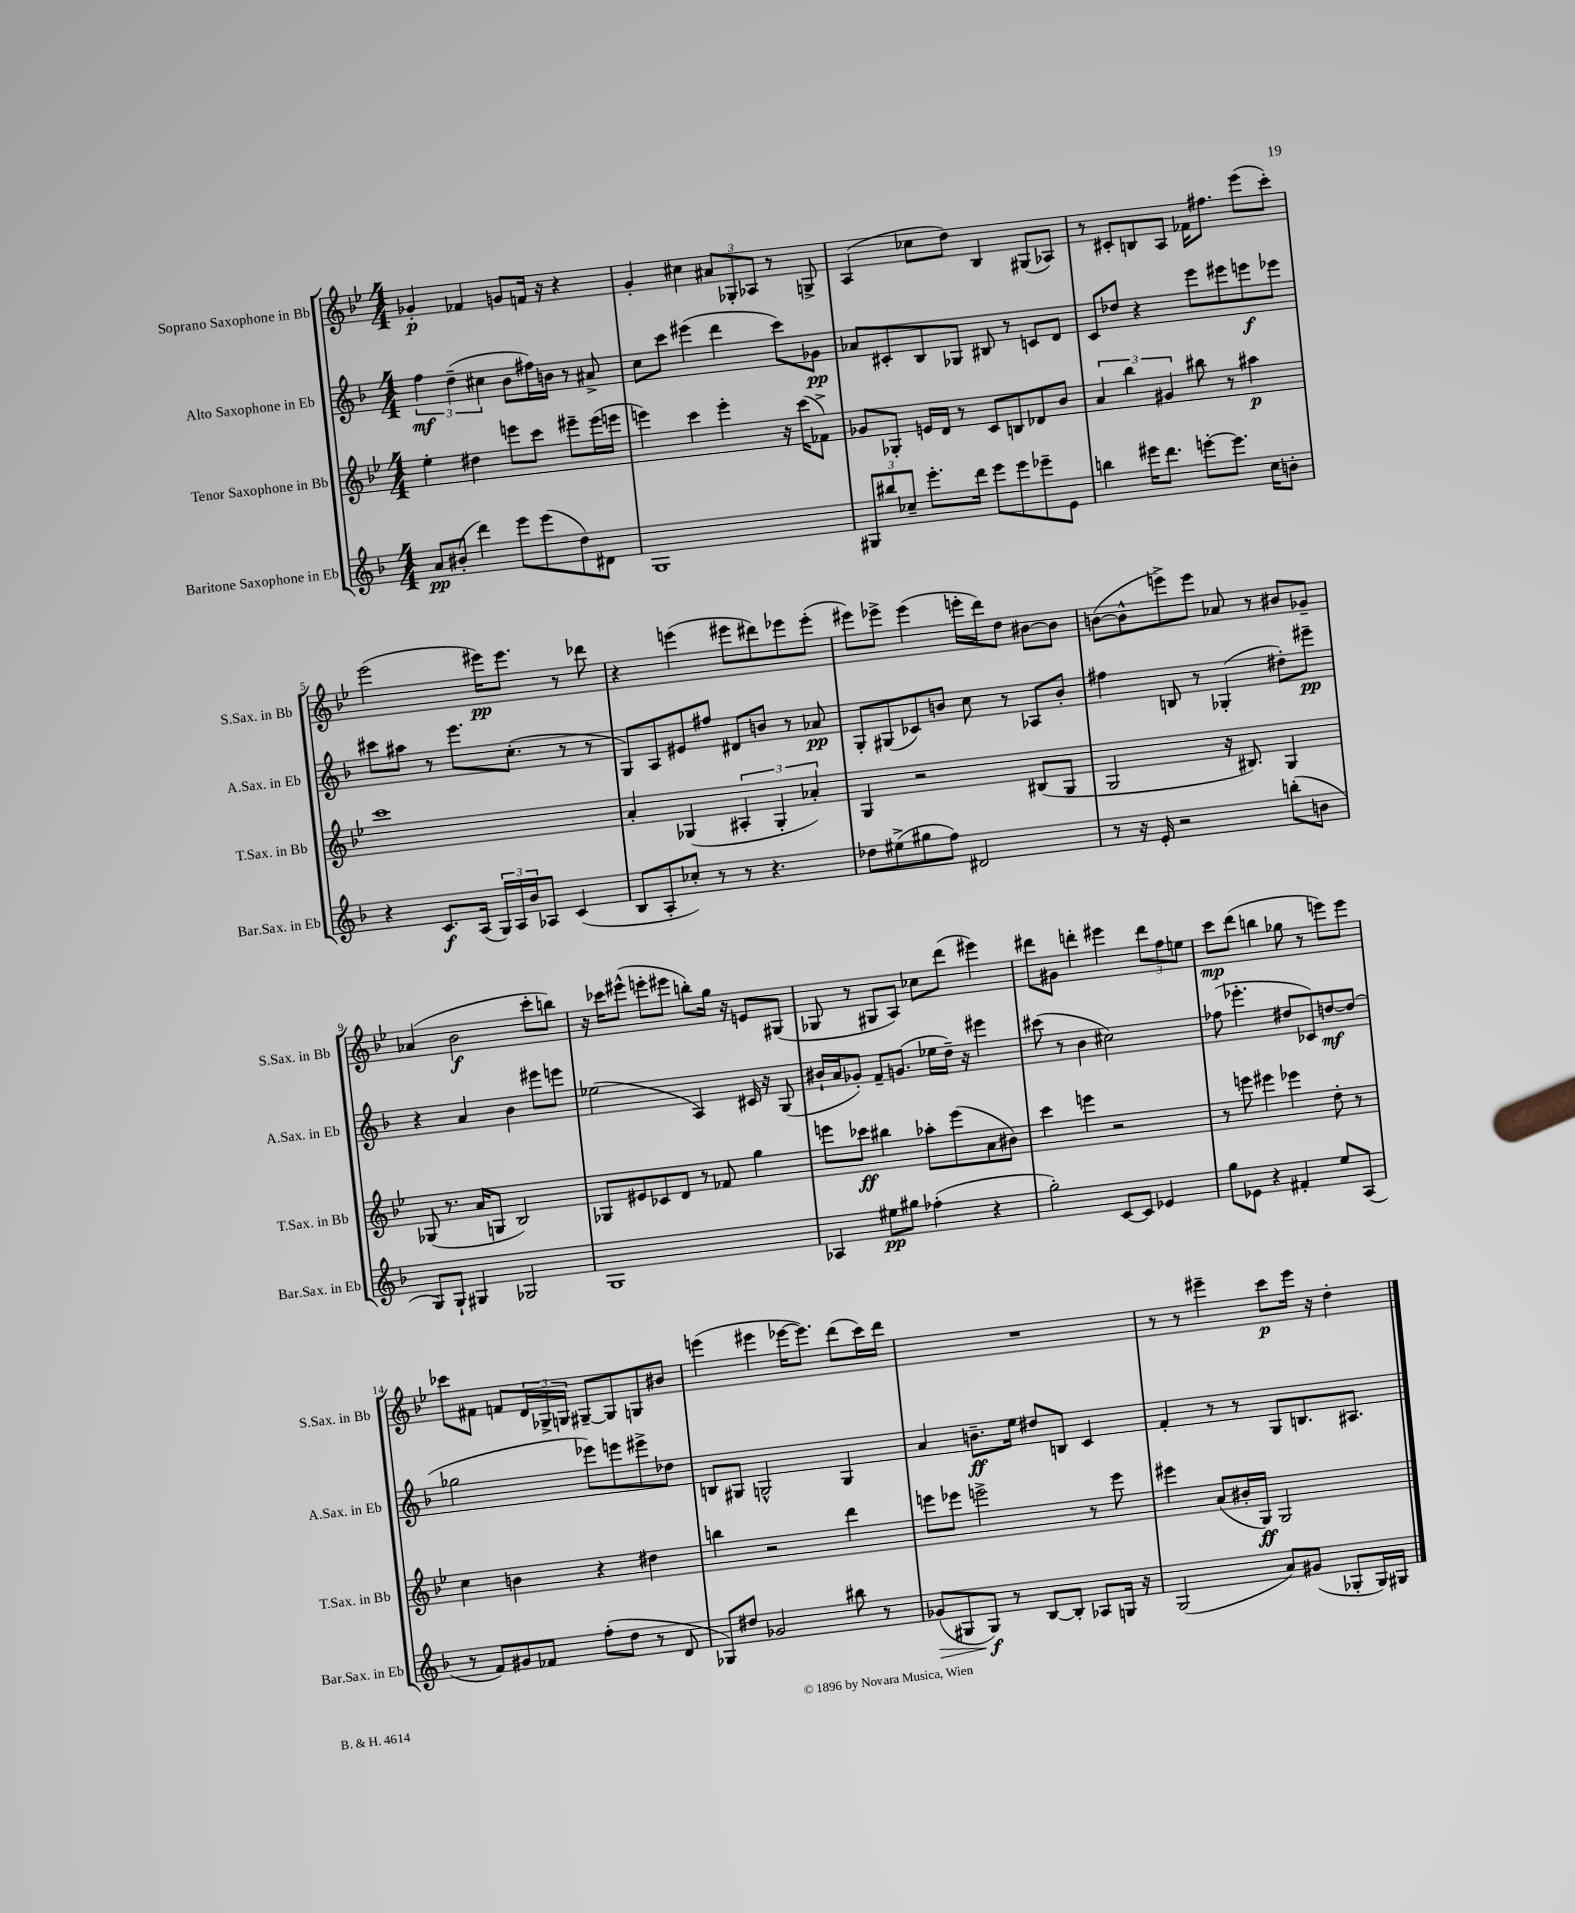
<<
\new StaffGroup <<
\new Staff = "s0" \with { instrumentName = "Soprano Saxophone in Bb" shortInstrumentName = "S.Sax. in Bb" } {
    \clef treble \key bes \major \numericTimeSignature \time 4/4
    ges'4-.\p fes'4 g'8 f'16 r16 r4 |
    g'4-. cis''4 \tuplet 3/2 { ais'8 ges8-. aes8 } r8 g8-> |
    a4( ces''8 d''8) bes4 gis8( aes8) |
    r8 cis'8-. b8 a8 fes'16 fis''8. ees'''8( c'''8-.) |
    ees'''2( eis'''16\pp) eis'''8. r8 des'''8 |
    r4 e'''4( eis'''8 dis'''8) ees'''8 ees'''8-.( |
    eis'''8) ees'''8-> ees'''4( e'''16-. d'''16) d''8 bis'8~ bis'8 |
    b'8~( b'8-^ e'''8->) e'''8 aes'8 r8 bis'8 ges'8-- |
    aes'4( bes'2\f c'''8-. b''8) |
    r16 ces'''16 eis'''8-^( e'''8-. eis'''8 b''8-.) g''16 r16 e'8 gis8( |
    ges8 r8 gis8 a8) ces''8 d'''8( eis'''4) |
    dis'''8 gis'8 d'''4-. eis'''4 \tuplet 3/2 { d'''8 f''8 e''8 } |
    c'''8\mp d'''8( b''4 ges''8 r8 e'''8) e'''8 |
    ces'''8 fis'8 f'8 \tuplet 3/2 { d'16 ges16-> g16 } gis8~-- gis8 g8 bis'8 |
    e'''4( eis'''4 ees'''16~ ees'''8.) d'''8( c'''16) d'''16 |
    R1 |
    r8 r8 eis'''4-- c'''8\p eis'''16 r16 d''4-. \bar "|." |
}
\new Staff = "s1" \with { instrumentName = "Alto Saxophone in Eb" shortInstrumentName = "A.Sax. in Eb" } {
    \clef treble \key f \major \numericTimeSignature \time 4/4
    \tuplet 3/2 { f''4\mf d''4--( cis''4 } bes'8 fis''16) b'16 r8 ais'8-> |
    c''8 c'''8 eis'''4( d'''4 c'''8) ges'8\pp |
    aes'8 cis'8-. bes8 ges8 bis8 r8 c'8 d'8 |
    c'8 des''8 r4 e'''8 eis'''8 e'''8\f ees'''8 |
    cis'''8 ais''8 r8 e'''8. c''8.-.( r8 r8 |
    g8) a8 eis'8 fis''8 dis'8 b'8 r8 aes'8\pp |
    g8-. gis8( ces'8) b'8 c''8 r8 aes8 b'8-. |
    fis''4 b8 r8 ges4-.( dis''8-.) eis'''8--\pp |
    r4 a'4 bes'4 eis'''8 e'''8 |
    ees''2( a4) cis'16 r16 g8( |
    bis'16-! a'16 ges'8-.) f'8-- g'8.( ees''16 d''16--) r16 eis'''4 |
    cis'''8( r8 bes'4 cis''2) |
    fes''8( ees'''4.-. dis''8 ces'8) d''8~\mf d''8( |
    ges''2 ees'''8) e'''8 eis'''8-> des''8 |
    b8 gis8 g2-^ g4 |
    a'4 b'8.--\ff e''16 dis''8 b8 c'4 |
    f'4-. r8 r8 g8 b8. ais8. \bar "|." |
}
\new Staff = "s2" \with { instrumentName = "Tenor Saxophone in Bb" shortInstrumentName = "T.Sax. in Bb" } {
    \clef treble \key bes \major \numericTimeSignature \time 4/4
    ees''4-. dis''4 e'''8 c'''8 eis'''8-- eis'''16( e'''16 |
    e'''4) c'''4 e'''4-. r16 c'''16( fes'8->) |
    ges'8 ges8-. e'16 d'16 r8 c'8 b8 des'8 bes'8 |
    \tuplet 3/2 { a'4 bes''4 gis'4 } bis''8 r8 ais''4\p |
    c'''1 |
    a'4-. ges4( \tuplet 3/2 { ais4-. ges4-. aes'4-.) } |
    g4 r2 bis8( g8 |
    g2 r16 bis8.) g4 |
    ges8( r8. a'16 g8 bes2) |
    ges8 eis'8 ces'8 d'8 r8 fes'8 g''4 |
    e'''8 ces'''8\ff bis''4 aes''8-. e'''8( a'8 bis'8) |
    c'''4 e'''4 r2 |
    r8 e'''8 eis'''4 ees'''4 d''8-. r8 |
    c''4 b'4 r4 dis''4 |
    b''4 r2 d'''4 |
    e'''8 ees'''8 e'''2-> r8 e'''8 |
    eis'''4 a'8( bis'16-. g16\ff) g2 \bar "|." |
}
\new Staff = "s3" \with { instrumentName = "Baritone Saxophone in Eb" shortInstrumentName = "Bar.Sax. in Eb" } {
    \clef treble \key f \major \numericTimeSignature \time 4/4
    a'8\pp bis'8-.( d'''4) e'''8 e'''8( d''8) dis'8 |
    g1 |
    \tuplet 3/2 { gis8 bis''8 ces''8-- } e'''8.-. d'''16 e'''8 e'''8 ees'''8-- e'8 |
    b''4 eis'''16 d'''8. e'''8~-. e'''8. c''16 b'8-. |
    r4 c'8.\f a16( \tuplet 3/2 { g16) a16 bes'16 } aes8 c'4( |
    bes8 a8-. ces''8-.) r8 r8 r4. |
    des''8 eis''8->( gis''8 f''8) dis'2 |
    r8 r16 e'16-. r2 b''8-.( b'8 |
    g8) g8-! gis4 ges2 |
    g1 |
    aes4 eis''8\pp gis''8 fes''4-.( r4 |
    g''2-.) c'8~ c'8 ees'4 |
    g''8 ees'8 r4 fis'4-. e''8 a8( |
    r8 f'8) gis'8 fes'8 f''8-.( d''8 r8 d'8 |
    ges8) dis''8 ges'2 bis''8 r8 |
    ges'8\>( gis8 gis8\f\!) r8 bes8~ bes8-. aes8 g16 r16 |
    g2( a'8) gis'8( ges8-. ges16) gis16 \bar "|." |
}
>>
>>
